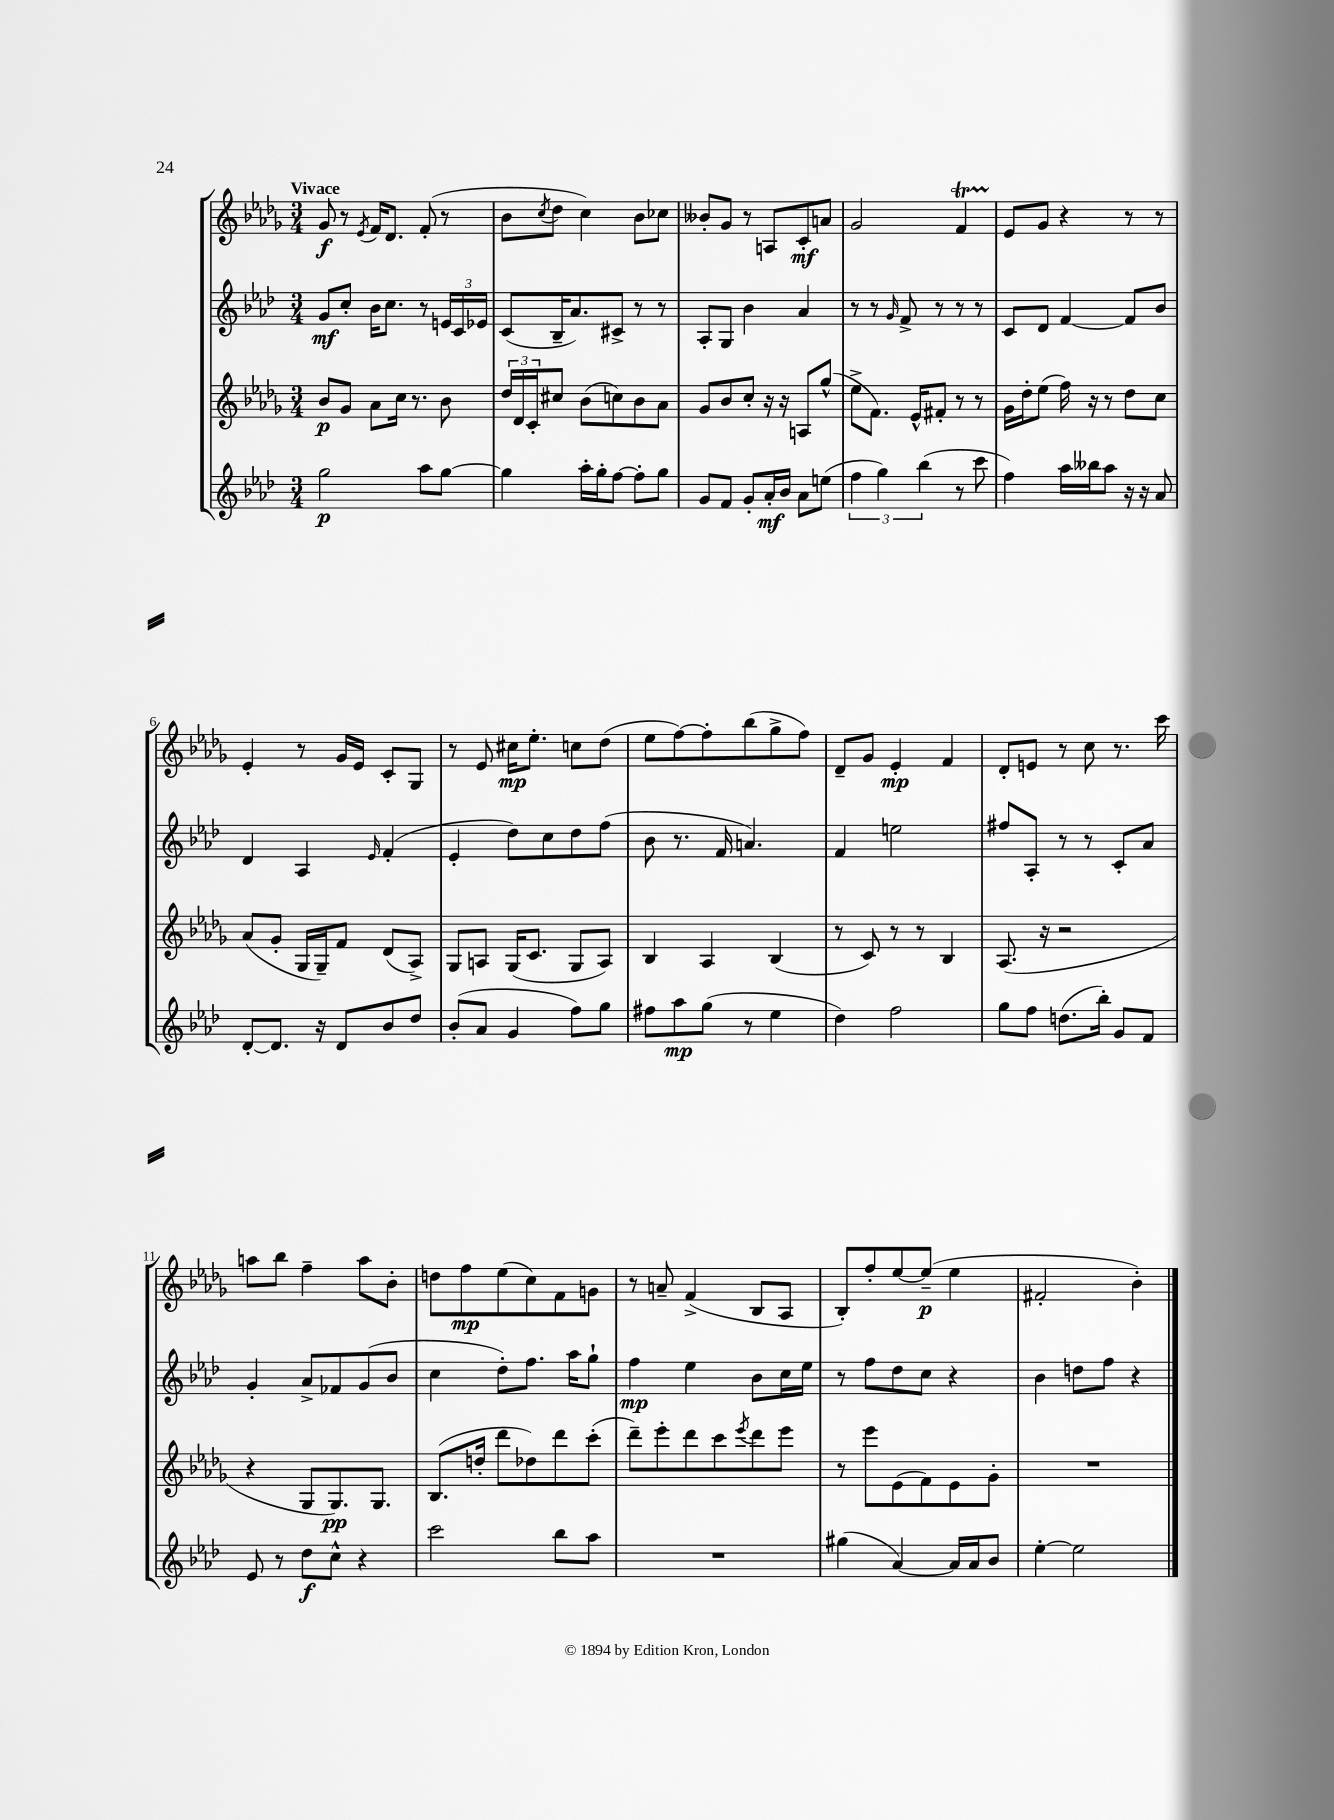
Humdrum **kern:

**kern	**kern	**kern	**kern
*staff4	*staff3	*staff2	*staff1
*clefG2	*clefG2	*clefG2	*clefG2
*k[b-e-a-d-]	*k[b-e-a-d-g-]	*k[b-e-a-d-]	*k[b-e-a-d-g-]
*M3/4	*M3/4	*M3/4	*M3/4
2gg\	8b-/L	8g/L	8g-/
.	8g-/J	8cc'/J	8r
.	.	.	8qe-/
.	8a-\L	16b-\LK	16f/LK
.	.	8.cc\J	8.d-/J
.	16cc\Jk	.	.
.	8.r	.	.
8aa-\L	.	8r	(8f'/
[8gg\J	8b-\	24e/LL	8r
.	.	24c/	.
.	.	24e-/JJ	.
=	=	=	=
4gg\]	24dd-/LL	(8c/L	8b-\L
.	24d-/	.	.
.	24c'/J	.	.
.	.	.	8qcc/
.	8cc#/J	16B-~/K	8dd-\J
.	.	8.a-/)	.
16aa-'\LL	(8b-\L	.	4cc\)
16gg'\J	.	.	.
[8ff\J	8cc\)	8c#^/J	.
8ff'\]L	8b-\	8r	8b-\L
8gg\J	8a-\J	8r	8cc-\J
=	=	=	=
8g/L	8g-/L	8A-'/L	8b--'/L
8f/J	8b-/	8G/J	8g-/J
8g'/L	8cc'/J	4b-\	8r
16a-'/L	16r	.	8A/L
16b-/JJ	16r	.	.
8a-\L	8A/L	4a-/	8c'/
(8ee\J	(8gg-^^/J	.	8a/J
=	=	=	=
6ff\	8ee-^\L	8r	2g-/
.	8.f\J)	8r	.
6gg\)	.	.	.
.	.	16qqg/	.
.	.	8f^/	.
.	16e-^^/LK	.	.
(6bb-\	.	.	.
.	8f#'/J	8r	.
8r	8r	8r	4f/
8ccc\	8r	8r	.
=	=	=	=
4ff\)	16g-\LL	8c/L	8e-/L
.	16dd-'\J	.	.
.	(8ee-\J	8d-/J	8g-/J
16aa-\LL	16ff\)	[4f/	4r
16bb--\J	16r	.	.
8aa-\J	8r	.	.
16r	8dd-\L	8f/]L	8r
16r	.	.	.
8a-/	8cc\J	8b-/J	8r
=	=	=	=
[8d-'/L	(8a-/L	4d-/	4e-'/
8.d-/]J	8g-'/J	.	.
.	16G-/LL	4A-/	8r
16r	16G-~/J)	.	.
8d-/L	8f/J	.	16g-/LL
.	.	.	16e-/JJ
.	.	16qqe-/	.
8b-/	(8d-/L	(4f'/	8c'/L
8dd-/J	8A-^/J)	.	8G-/J
=	=	=	=
(8b-'/L	8G-/L	4e-'/	8r
8a-/J	8A/J	.	8e-/
4g/	(16G-/LK	8dd-\L)	16cc#\LK
.	8.c/J	.	8.ee-'\J
.	.	8cc\	.
8ff\L)	8G-/L	8dd-\	8cc\L
8gg\J	8A/J)	(8ff\J	(8dd-\J
=	=	=	=
8ff#\L	4B-/	8b-\	8ee-\L
8aa-\	.	8.r	[8ff\)
(8gg\J	4A-/	.	8ff'\]
.	.	16f/	.
8r	.	4.a/)	(8bb-\
4ee-\	(4B-/	.	8gg-^\
.	.	.	8ff\J)
=	=	=	=
4dd-\)	8r	4f/	8d-~/L
.	8c/)	.	8g-/J
2ff\	8r	2ee\	4e-'/
.	8r	.	.
.	4B-/	.	4f/
=	=	=	=
8gg\L	(8.A-/	8ff#/L	8d-'/L
8ff\J	.	8A-'/J	8e/J
.	16r	.	.
(8.dd\L	2r	8r	8r
.	.	8r	8cc\
16bb-'\Jk)	.	.	.
8g/L	.	8c'/L	8.r
8f/J	.	8a-/J	.
.	.	.	16ccc\
=	=	=	=
8e-/	4r	4g'/	8aa\L
8r	.	.	8bb-\J
8dd-\L	8G-/L	8a-^/L	4ff~\
8cc^^\J	8.G-/)	8f-/	.
4r	.	(8g/	8aa\L
.	8.G-/J	.	.
.	.	8b-/J	8b-'\J
=	=	=	=
2ccc\	(8.B-/L	4cc\	8dd\L
.	.	.	8ff\
.	16dd'/Jk	.	.
.	8ddd-\L	8dd-'\L)	(8ee-\
.	8dd-\)	8.ff\J	8cc\)
8bb-\L	8ddd-\	.	8f\
.	.	16aa-\LK	.
8aa-\J	(8ccc'\J	8gg`\J	8g\J
=	=	=	=
2.r	8ddd-~\L)	4ff\	8r
.	8eee-'\	.	8a~/
.	8ddd-\	4ee-\	(4f^/
.	8ccc\	.	.
.	8qeee-/	.	.
.	8ddd-\	8b-\L	8B-/L
.	8eee-\J	16cc\L	8A-/J
.	.	16ee-\JJ	.
=	=	=	=
(4gg#\	8r	8r	8B-'/L)
.	8eee-\L	8ff\L	8ff'/
[4a-/)	(8e-\	8dd-\	[8ee-/
.	8f\)	8cc\J	(8ee-~/]J
16a-/]LL	8e-\	4r	4ee-\
16a-/J	.	.	.
8b-/J	8g-'\J	.	.
=	=	=	=
[4ee-'\	2.r	4b-\	2f#'/
2ee-\]	.	8dd\L	.
.	.	8ff\J	.
.	.	4r	4b-'\)
==	==	==	==
*-	*-	*-	*-
